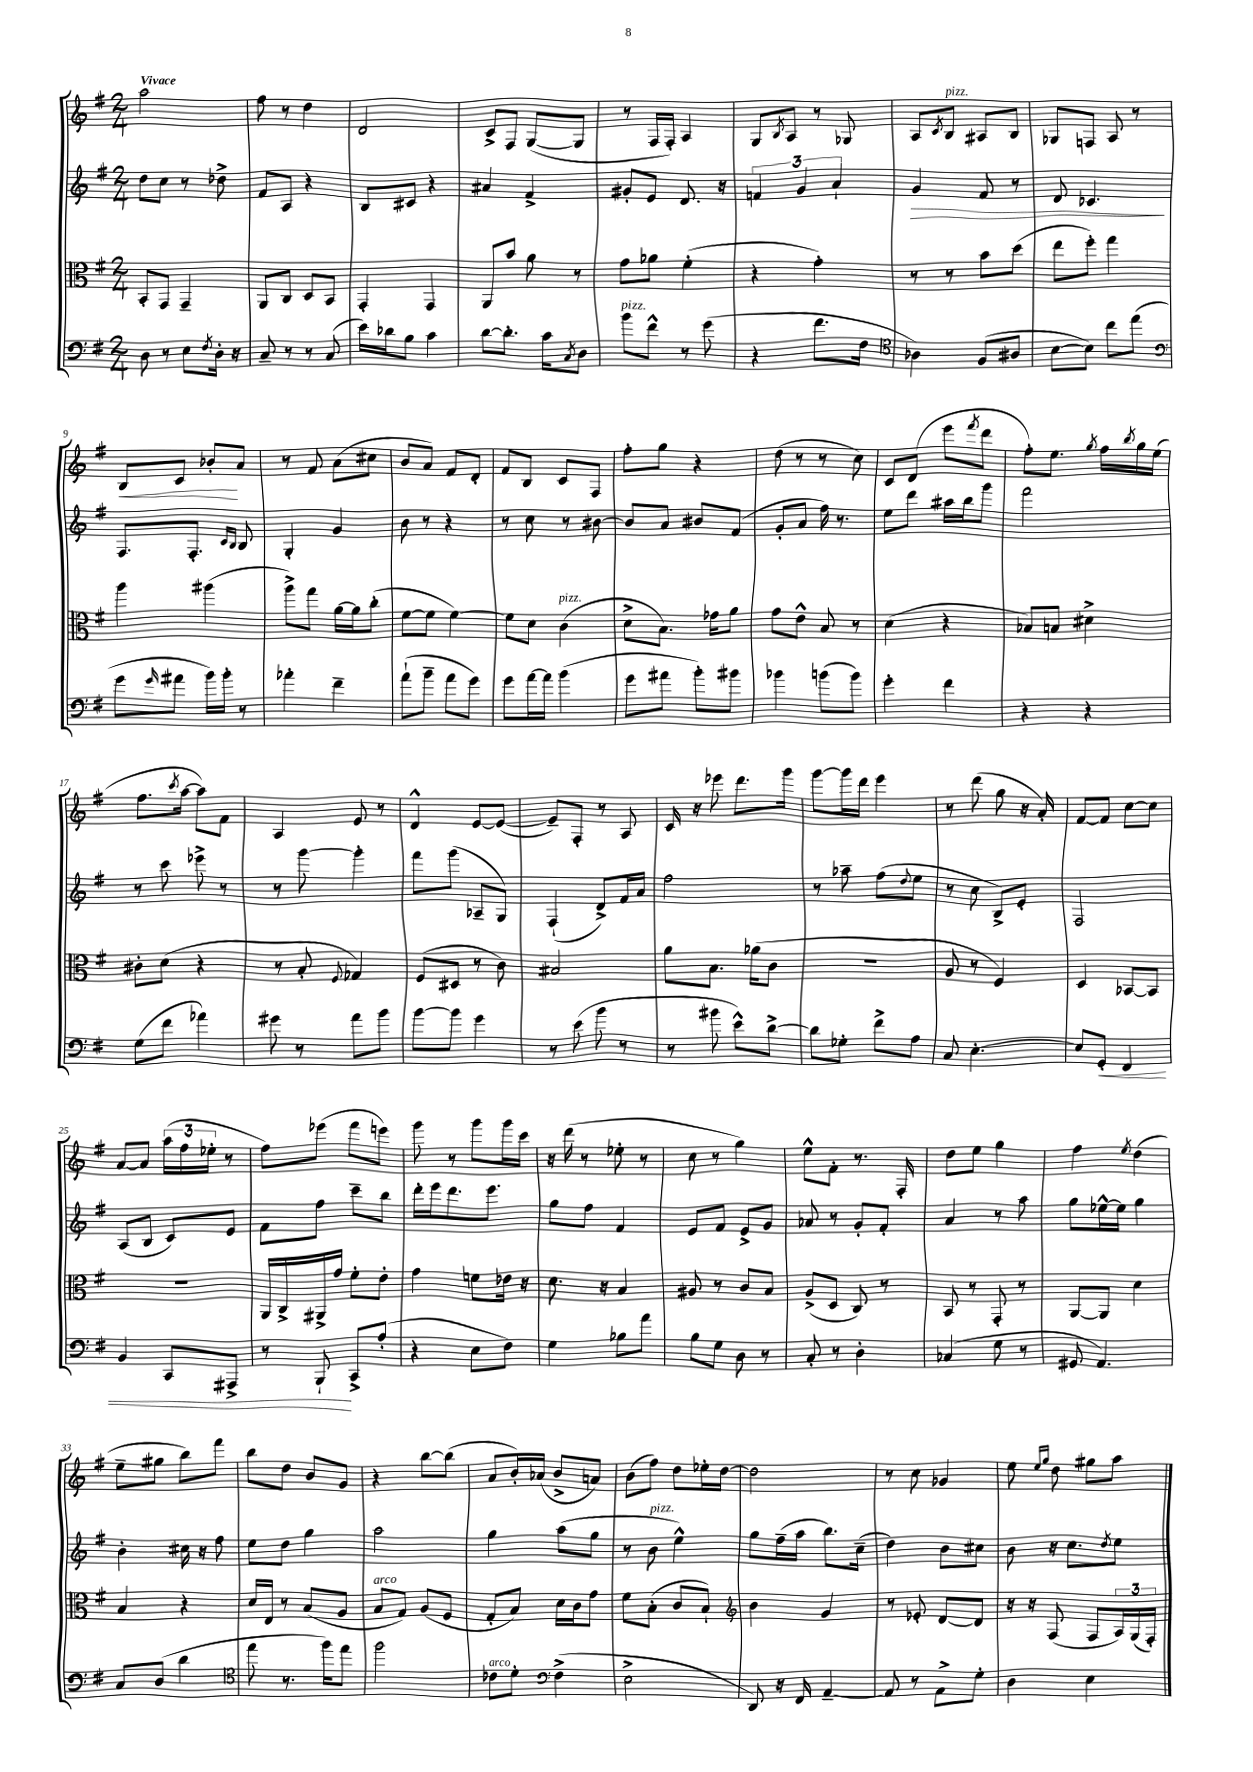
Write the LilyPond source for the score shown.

<<
\new StaffGroup <<
\new Staff = "s0" {
    \clef treble \key g \major \numericTimeSignature \time 2/4 \tempo "Vivace"
    a''2 |
    fis''8 r8 d''4 |
    d'2 |
    c'8-> fis8 g8~( g8 |
    r8 fis16 fis16-.) a4 |
    g8 \acciaccatura { b8 } a8 r8 ges8 |
    a8 \acciaccatura { c'8 } b8^\markup { \italic "pizz." } ais8 b8 |
    ges8 f8 a8 r8 |
    b8\< c'8 bes'8-.\! a'8 |
    r8 fis'8 a'8( cis''8 |
    b'8 a'8) fis'8 d'8-. |
    fis'8 b8 c'8 fis8 |
    fis''8-. g''8 r4 |
    d''8( r8 r8 c''8) |
    c'8 d'8( e'''8 \acciaccatura { fis'''8 } d'''8 |
    fis''8-.) e''8. \acciaccatura { g''8 } fis''16 \acciaccatura { b''8 } g''16 e''16( |
    fis''8. \acciaccatura { c'''8 } a''16~ a''8) fis'8 |
    a4 e'8 r8 |
    d'4-^ e'8~ e'8~( |
    e'8--) fis8-. r8 a8 |
    c'16 r16 ees'''8 d'''8. g'''16 |
    g'''8~ g'''16 d'''16 e'''4 |
    r8 d'''8( g''8 r16 a'16-.) |
    fis'8~ fis'8 c''8~ c''8 |
    a'8~ a'8 \tuplet 3/2 { a''16( fis''16 ees''16-. } r8 |
    fis''8) ees'''8( fis'''8 e'''8) |
    g'''8 r8 g'''8 g'''16 c'''16 |
    r16 d'''16( r8 ees''8-. r8 |
    c''8 r8 g''4) |
    e''8-^ fis'8-. r8. fis16-. |
    d''8 e''8 g''4 |
    fis''4 \acciaccatura { e''8 } d''4( |
    e''8-- gis''8 b''8) fis'''8 |
    b''8 d''8 b'8 g'8 |
    r4 b''8~ b''8( |
    a'8 b'16-.) aes'16( b'8-> a'8) |
    b'8( fis''8) d''8 ees''16-. d''16~ |
    d''2 |
    r8 c''8 ges'4 |
    e''8 \grace { e''16 g''16 } d''8 gis''8 a''8 \bar "|." |
}
\new Staff = "s1" {
    \clef treble \key g \major \numericTimeSignature \time 2/4
    d''8 c''8 r8 des''8-> |
    fis'8 a8 r4 |
    b8 cis'8 r4 |
    ais'4 fis'4-> |
    gis'8-. e'8 d'8. r16 |
    \tuplet 3/2 { f'4 g'4 a'4-! } |
    g'4\> fis'8 r8 |
    d'8 ces'4.\! |
    fis8. fis8.-. \grace { c'16 b16 } b8 |
    g4-. g'4 |
    b'8 r8 r4 |
    r8 c''8 r8 bis'8~ |
    bis'8 a'8 bis'8 fis'8( |
    g'8-. a'8 fis''16) r8. |
    e''8 d'''8 ais''16 b''16 g'''8 |
    fis'''2 |
    r8 c'''8 ees'''8-> r8 |
    r8 g'''8~ g'''4-. |
    fis'''8 g'''8( aes8-- g8) |
    fis4-!( d'8->) fis'16 a'16 |
    fis''2 |
    r8 aes''8-- fis''8( \appoggiatura { d''8 } e''8 |
    r8 c''8 b8->) e'8-. |
    fis2 |
    a8( b8 c'8) e'8 |
    fis'8 fis''8 c'''8-- b''8 |
    d'''16-. e'''16 d'''8. e'''8. |
    g''8 fis''8 fis'4 |
    e'8 fis'8 e'8-> g'8 |
    aes'8 r8 g'8-. fis'8-. |
    a'4 r8 a''8 |
    g''8 ees''16~-^ ees''16 g''4 |
    b'4-. cis''16 r16 fis''8 |
    e''8 d''8 g''4 |
    a''2 |
    g''4 a''8( g''8 |
    r8 b'8^\markup { \italic "pizz." } e''4-^) |
    g''8 fis''16--( a''16 b''8.) c''16--( |
    d''4) b'8 cis''8 |
    b'8 r16 c''8. \acciaccatura { d''8 } e''8 \bar "|." |
}
\new Staff = "s2" {
    \clef alto \key g \major \numericTimeSignature \time 2/4
    b,8-. g,8 g,4-- |
    a,8 c8 d8 b,8 |
    g,4-. g,4 |
    a,8 b'8 a'8 r8 |
    g'8 aes'8 fis'4-.( |
    r4 g'4-.) |
    r8 r8 b'8 d''8( |
    e''8 fis''8-.) g''4 |
    a''4 ais''4( |
    a''8->) g''8 a'16~ a'16 c''8-.( |
    fis'8~ fis'8 fis'4~) |
    fis'8 d'8 c'4^\markup { \italic "pizz." }( |
    d'8-> b8.) ges'16 a'8 |
    g'8 e'8-^ b8 r8 |
    d'4( r4 |
    bes8) b8 dis'4-> |
    cis'8-. d'8( r4 |
    r8 b8-. \appoggiatura { fis8 } ges4) |
    fis8( dis8 r8 c'8) |
    bis2 |
    a'8 b8. aes'16( c'8 |
    R2 |
    a8 r8 fis4) |
    d4 bes,8~ bes,8 |
    R2 |
    a,16 c16-> ais,16-> g'16 fis'8-. e'8-. |
    g'4 f'8 ees'16 r16 |
    d'8. r16 b4 |
    ais8 r8 c'8 b8 |
    a8->( d8 c8) r8 |
    b,8 r8 g,8-. r8 |
    a,8~ a,8 d'4 |
    b4 r4 |
    d'16 e16 r8 b8( a8 |
    b8^\markup { \italic "arco" } g8) a8( fis8 |
    g8-. b8) d'16 c'16 g'8 |
    fis'8 b8-.( c'8 b8-!) |
    \clef treble b'4 g'4 |
    r8 ees'8-. d'8~ d'8 |
    r16 r16 fis8( fis8 \tuplet 3/2 { a16) g16( fis16-.) } \bar "|." |
}
\new Staff = "s3" {
    \clef bass \key g \major \numericTimeSignature \time 2/4
    d8 r8 e8 \acciaccatura { fis8 } d16-. r16 |
    c8-- r8 r8 c8( |
    e'16) des'16 b8 c'4 |
    d'8~ d'8.-. c'16 \acciaccatura { c8 } d8 |
    b'8^\markup { \italic "pizz." } fis'8-^ r8 g'8( |
    r4 fis'8. fis16 |
    \clef tenor aes4) fis8( ais8 |
    b8~ b8) c''8 e''8( |
    \clef bass g'8 \grace { g'16 } ais'8 b'16) b'16-. r8 |
    aes'4-. fis'4-- |
    a'8-!( b'8-- a'8 g'8) |
    g'8 a'16~ a'16 b'4( |
    g'8 ais'8 b'8-.) bis'8 |
    bes'4 b'8( b'8) |
    g'4-. fis'4 |
    r4 r4 |
    g8( fis'8 aes'4) |
    gis'8 r8 a'8 b'8 |
    b'8~ b'8 g'4 |
    r8 e'8( b'8 r8 |
    r8 bis'8 e'8-^) d'8~-> |
    d'8 ges8-. fis'8-> a8 |
    c8 e4.~-. |
    e8 g,8-.\< fis,4 |
    b,4 c,8 ais,,8-> |
    r8 b,,8-!\! c,8-> a8-.( |
    r4 e8 fis8) |
    g4 bes8 a'8 |
    b8 g8 d8 r8 |
    c8-. r8 d4-. |
    ces4( g8 r8 |
    gis,8 a,4.) |
    c8 d8( d'4 |
    \clef tenor e''8 r8. fis''16) e''8 |
    fis''2 |
    ces'8^\markup { \italic "arco" } d'8-. \clef bass fis4->( |
    e2-> |
    d,8) r16 fis,16 a,4~-- |
    a,8 r8 a,8-> g8-. |
    d4 e4 \bar "|." |
}
>>
>>
